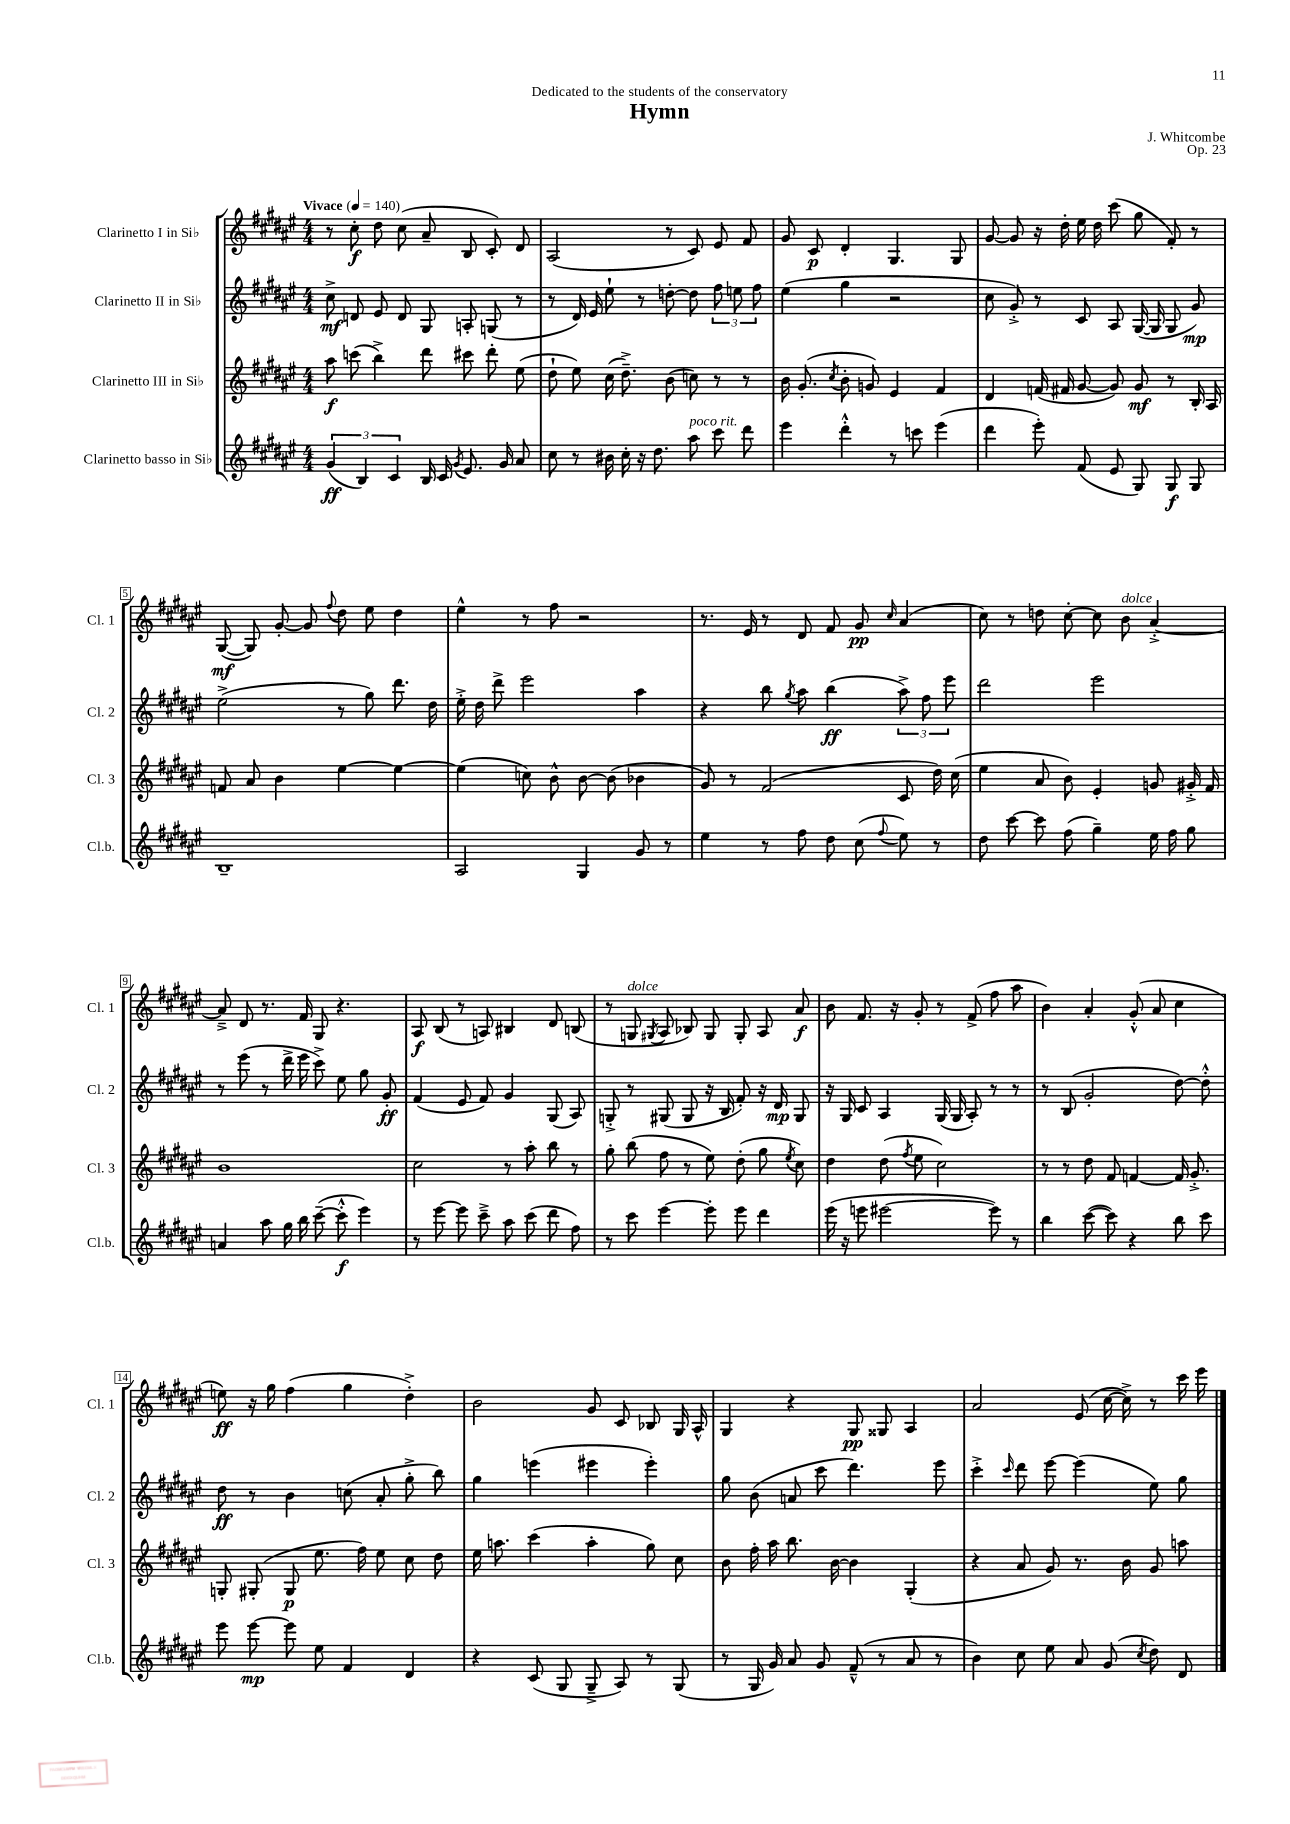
\header { title = "Hymn" composer = "J. Whitcombe" dedication = "Dedicated to the students of the conservatory" opus = "Op. 23" }
<<
\new StaffGroup <<
\new Staff = "s0" \with { instrumentName = "Clarinetto I in Sib" shortInstrumentName = "Cl. 1" } {
    \clef treble \key fis \major \numericTimeSignature \time 4/4 \tempo "Vivace" 4 = 140
    \autoBeamOff r8 cis''8-.\f dis''8 cis''8( ais'8-- b8 cis'8-.) dis'8 |
    ais2( r8 cis'8) eis'8 fis'8 |
    gis'8 cis'8\p dis'4-. gis4. gis8 |
    gis'8~ gis'8 r16 dis''16-. eis''16 dis''16 cis'''8( gis''8 fis'8-.) r8 |
    gis8~\mf( gis8) gis'8~-. gis'8 \appoggiatura { fis''8 } dis''8 eis''8 dis''4 |
    eis''4-^ r8 fis''8 r2 |
    r8. eis'16 r8 dis'8 fis'8 gis'8\pp \grace { cis''16 } ais'4( |
    cis''8) r8 d''8 cis''8~-. cis''8 b'8^\markup { \italic "dolce" } ais'4~-.-> |
    ais'8---> dis'8 r8. fis'16 gis8 r4. |
    ais8\f b8( r8 a8) bis4 dis'8 b8( |
    r8 g8^\markup { \italic "dolce" } \acciaccatura { gis8 } ais8 bes8) gis8 gis8-. ais8 ais'8\f |
    b'8 fis'8. r16 gis'8-. r8 fis'8->( fis''8 ais''8 |
    b'4) ais'4-. gis'8-.-^( ais'8 cis''4 |
    e''8\ff) r16 gis''16 fis''4( gis''4 dis''4-.->) |
    b'2 gis'8 cis'8 bes8 gis16 ais16-^ |
    gis4 r4 gis8\pp gisis8 ais4 |
    ais'2 eis'8( cis''16~ cis''16->) r8 cis'''16 eis'''16 \bar "|." |
}
\new Staff = "s1" \with { instrumentName = "Clarinetto II in Sib" shortInstrumentName = "Cl. 2" } {
    \clef treble \key fis \major \numericTimeSignature \time 4/4
    \autoBeamOff cis''8->\mf d'8 eis'8 d'8 gis8 a8-. g8( r8 |
    r8 dis'16) eis'16 eis''8-! r8 d''8~-. d''8 \tuplet 3/2 { fis''8 e''8 fis''8 } |
    eis''4( gis''4 r2 |
    cis''8 gis'8-.->) r8 cis'8 ais8 gis16~( gis16 gis8 gis'8\mp) |
    eis''2->( r8 gis''8) dis'''8. dis''16 |
    eis''16-.-> dis''16 dis'''8-> eis'''2 ais''4 |
    r4 b''8 \acciaccatura { gis''8 } ais''8 b''4\ff( \tuplet 3/2 { ais''8->) fis''8 eis'''8 } |
    dis'''2 eis'''2 |
    r8 eis'''8( r8 dis'''16-> eis'''16 cis'''8->) eis''8 gis''8 gis'8-.\ff |
    fis'4( eis'8 fis'8) gis'4 gis8( ais8) |
    g8-.-> r8 gis8( gis8 r16 b16 fis'8-.) r16 dis'16\mp gis8 |
    r16 gis16 cis'8 ais4 gis16( gis16 ais8-.) r8 r8 |
    r8 b8( gis'2-. dis''8~) dis''8-.-^ |
    dis''8\ff r8 b'4 c''8( ais'8-. gis''8-.-> b''8) |
    gis''4 e'''4( eis'''4 eis'''4-.) |
    gis''8 b'8( a'8 cis'''8 dis'''4.) eis'''8 |
    cis'''4-.-> \grace { cis'''16 } dis'''8 eis'''8~ eis'''4( eis''8) gis''8 \bar "|." |
}
\new Staff = "s2" \with { instrumentName = "Clarinetto III in Sib" shortInstrumentName = "Cl. 3" } {
    \clef treble \key fis \major \numericTimeSignature \time 4/4
    \autoBeamOff ais''8\f c'''8( b''4->) dis'''8 cis'''8 dis'''8-. eis''8( |
    dis''8-! eis''8) cis''16( dis''8.--->) b'8( c''8) r8 r8 |
    b'16 gis'8.-.( \acciaccatura { cis''8 } b'8-. g'8) eis'4 fis'4 |
    dis'4 f'16( fis'16 gis'8~ gis'8) gis'8\mf r8 b16-. ais16 |
    f'8 ais'8 b'4 eis''4~ eis''4~ |
    eis''4( c''8) b'8-^ b'8~ b'8( bes'4 |
    gis'8) r8 fis'2( cis'8 dis''16) cis''16( |
    eis''4 ais'8 b'8) eis'4-. g'8 gis'16-.-> fis'16 |
    b'1 |
    cis''2 r8 ais''8-. b''8 r8 |
    gis''8-. b''8( fis''8 r8 eis''8) dis''8-.( gis''8 \acciaccatura { eis''8 } cis''8) |
    dis''4 dis''8( \acciaccatura { fis''8 } eis''8 cis''2) |
    r8 r8 dis''8 fis'8 f'4~ f'16 gis'8.-.-> |
    g8-. gis8-.( gis8\p eis''8. fis''16) eis''8 cis''8 dis''8 |
    eis''16 a''8. cis'''4( a''4-. gis''8) cis''8 |
    b'8 fis''16-. ais''16 b''8. b'16~ b'4 gis4-.( |
    r4 ais'8 gis'8) r8. b'16 gis'8 a''8 \bar "|." |
}
\new Staff = "s3" \with { instrumentName = "Clarinetto basso in Sib" shortInstrumentName = "Cl.b." } {
    \clef treble \key fis \major \numericTimeSignature \time 4/4
    \autoBeamOff \tuplet 3/2 { gis'4\ff( b4) cis'4 } b16 cis'16 \acciaccatura { gis'8 } eis'8. gis'16 ais'8 |
    cis''8 r8 bis'16 cis''16-. r16 dis''8. ais''8^\markup { \italic "poco rit." } cis'''8 dis'''8 |
    eis'''4 dis'''4-.-^ r8 c'''8 eis'''4( |
    dis'''4 eis'''8-.) fis'8( eis'8 gis8) gis8\f gis8 |
    b1-- |
    ais2 gis4 gis'8 r8 |
    eis''4 r8 fis''8 dis''8 cis''8( \appoggiatura { fis''8 } eis''8) r8 |
    dis''8 cis'''8~ cis'''8 fis''8( gis''4--) eis''16 fis''16 gis''8 |
    a'4 ais''8 gis''16 b''16 cis'''8~--( cis'''8-.-^\f eis'''4) |
    r8 eis'''8~ eis'''8 cis'''8---> ais''8 cis'''8( dis'''8 fis''8) |
    r8 cis'''8 eis'''4~ eis'''8-. eis'''8 dis'''4 |
    eis'''16( r16 e'''8 eis'''2~ eis'''8) r8 |
    b''4 cis'''8~( cis'''8) r4 b''8 cis'''8 |
    eis'''8 eis'''8~\mp eis'''8 eis''8 fis'4 dis'4 |
    r4 cis'8( gis8 gis8---> ais8) r8 gis8( |
    r8 gis16 gis'16) ais'8 gis'8 fis'8---^( r8 ais'8 r8 |
    b'4) cis''8 eis''8 ais'8 gis'8( \acciaccatura { cis''8 } dis''8) dis'8 \bar "|." |
}
>>
>>
\layout { \context { \Score \override BarNumber.stencil = #(make-stencil-boxer 0.1 0.3 ly:text-interface::print) } }
